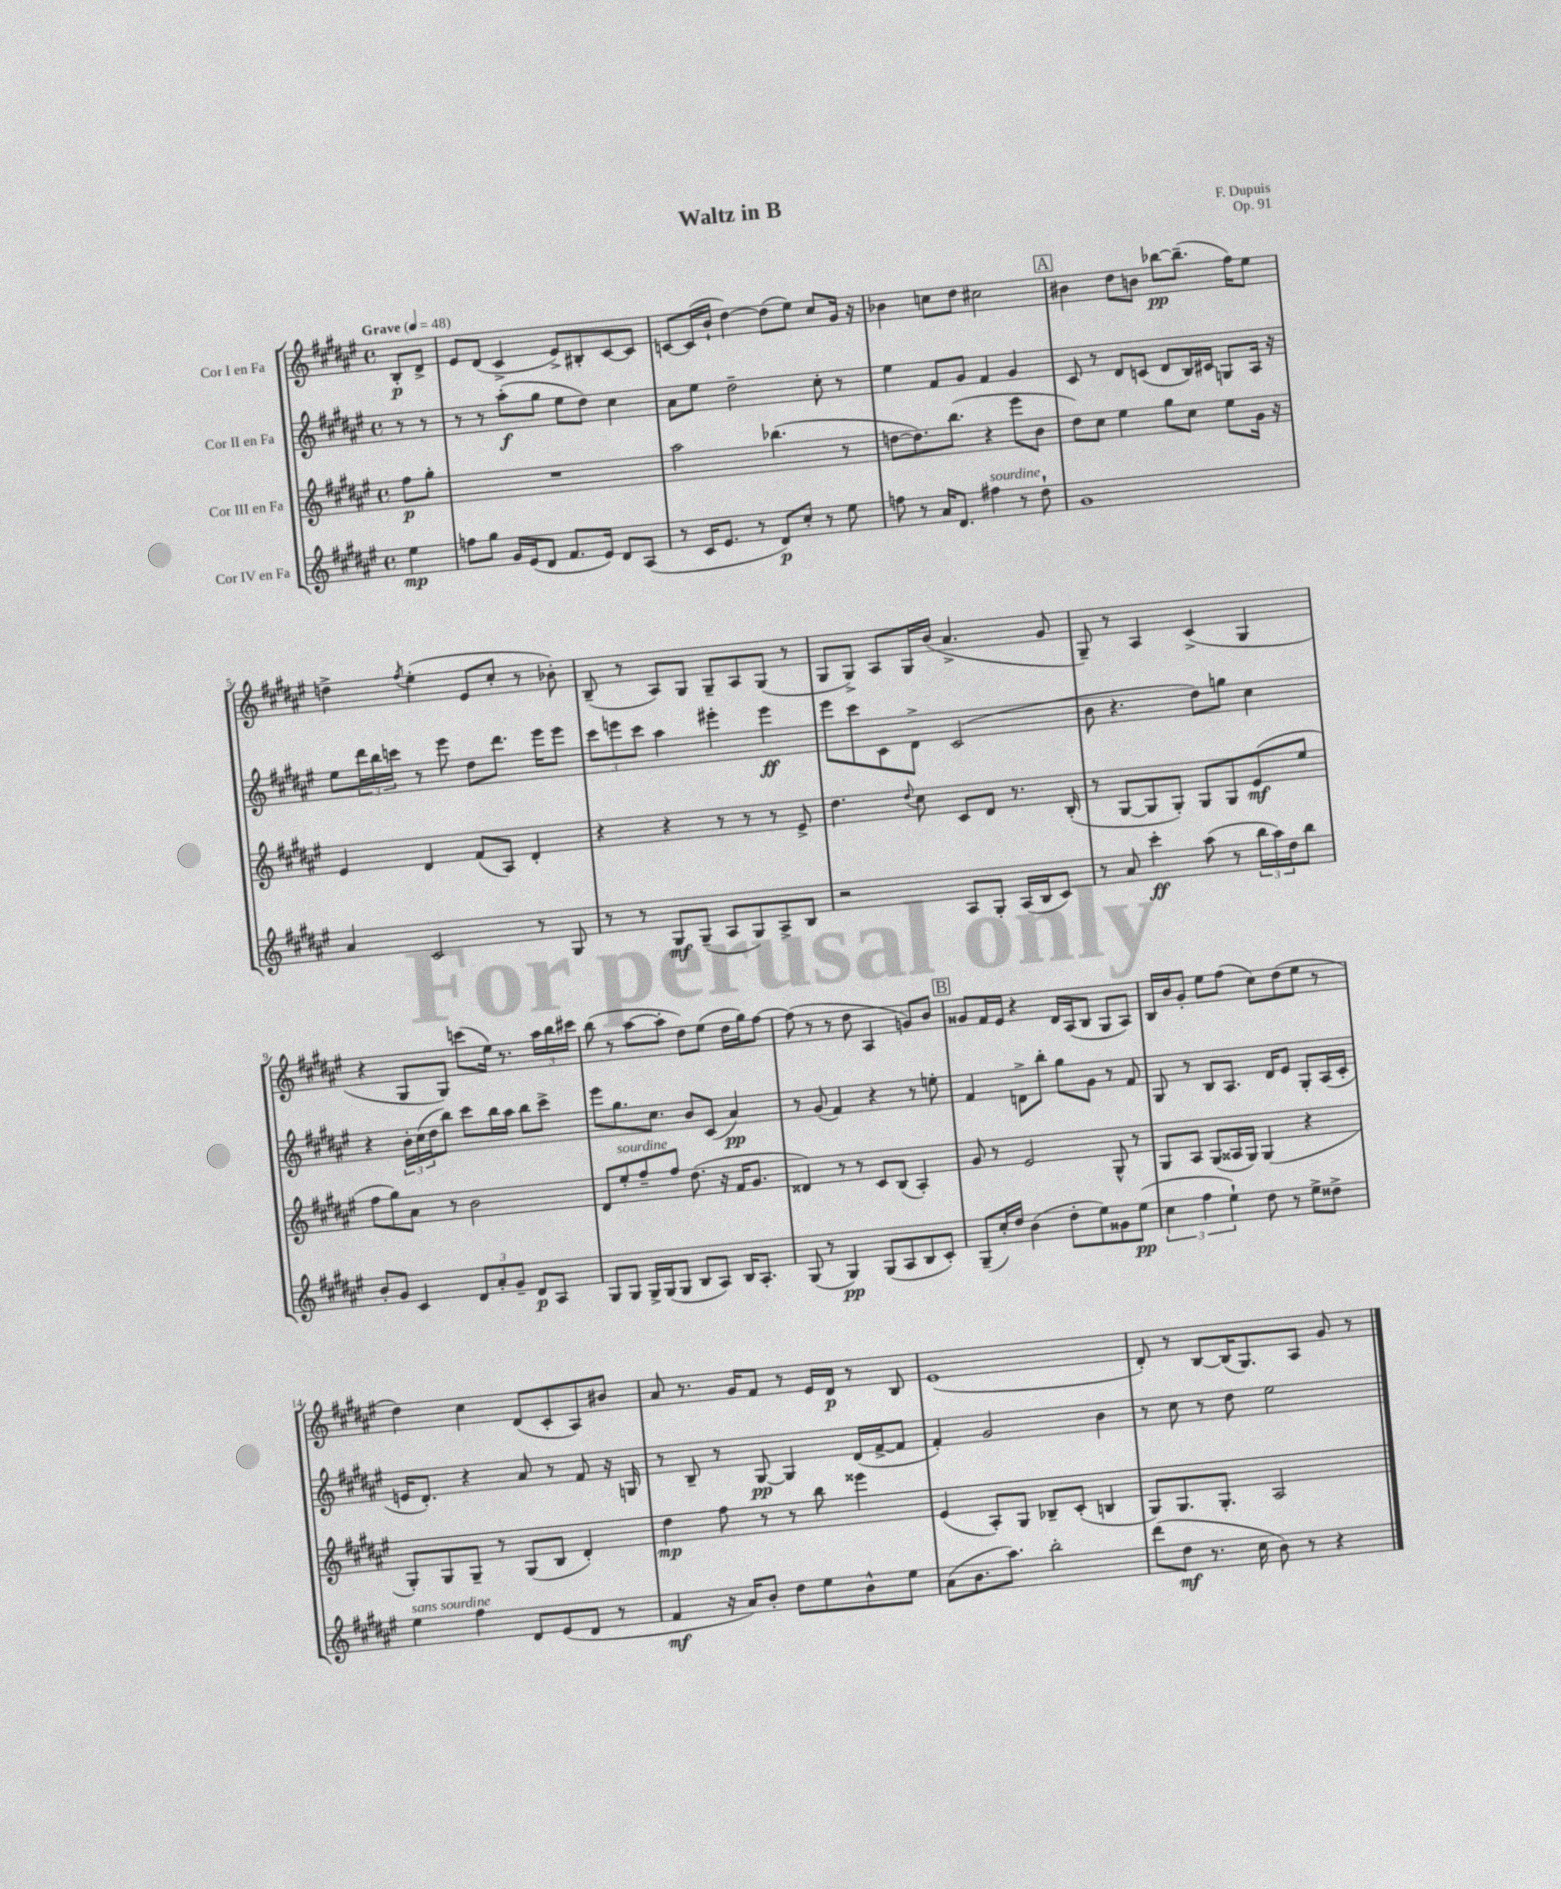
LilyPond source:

\header { title = "Waltz in B" composer = "F. Dupuis" opus = "Op. 91" }
<<
\new StaffGroup <<
\new Staff = "s0" \with { instrumentName = "Cor I en Fa" } {
    \clef treble \key fis \major \defaultTimeSignature \time 4/4 \partial 4 \tempo "Grave" 4 = 48
    b8-.\p dis'8-> |
    eis'8 dis'8( cis'4-> eis'8->) bis8-. cis'8~ cis'8 |
    c'8~ c'16( b'16-! dis''4~) dis''8( eis''8) cis''8 gis'16 r16 |
    bes'4 c''8 dis''8 cis''2 |
    \mark \markup { \box "A" } bis'4 dis''8 b'8 bes''8~\pp bes''8.--( fis''16) eis''8 |
    d''4-> \acciaccatura { fis''8 } eis''4-.( eis'8 cis''8-. r8 bes'8-.) |
    b8--( r8 ais8) gis8 gis8-- ais8 gis8( r8 |
    gis8 gis8->) ais8 gis16 b'16( ais'4.-> gis'8 |
    gis8--) r8 ais4 cis'4->( gis4 |
    r4 gis8 gis8) c'''8( eis''16) r8. \tuplet 3/2 { ais''16 b''16 cis'''16 } |
    b''8( r8 ais''8~ ais''8-. dis''8) eis''8( dis''16 gis''16) fis''8~ |
    fis''8( r8 r8 dis''8 ais4 g'8) b'8 |
    \mark \markup { \box "B" } gisis'8 fis'16 eis'16 r4 dis'16 ais16( b8 gis8 ais8) |
    b16 b'16 gis'8-. eis''8 fis''8( cis''8) dis''8( eis''8 r8 |
    dis''4) cis''4 dis'8( cis'8-. ais8) bis'8 |
    ais'8 r8. gis'16 fis'8 r8 eis'16 dis'16\p r8 b8 |
    eis'1( |
    dis'8-.) r8 b8~ b16( gis8.) ais8 gis'8 r8 \bar "|." |
}
\new Staff = "s1" \with { instrumentName = "Cor II en Fa" } {
    \clef treble \key fis \major \defaultTimeSignature \time 4/4 \partial 4
    r8 r8 |
    r8 r8 ais''8-.\f( gis''8 eis''8 dis''8) cis''4 |
    ais'8 eis''8 dis''2-- cis''8-. r8 |
    eis''4 fis'8 gis'8 fis'4 gis'4 |
    \mark \markup { \box "A" } cis'8 r8 dis'8 c'8( dis'8 b16) cis'16 g8 ais16 r16 |
    eis''8 \tuplet 3/2 { dis'''16 b''16 c'''16 } r8 eis'''8 dis''8 dis'''8. eis'''16 eis'''8 |
    \tuplet 3/2 { cis'''8 e'''8 cis'''8 } ais''4 eis'''4-. eis'''4\ff |
    eis'''8 cis'''8 cis'8 dis'8-> cis'2( |
    b'8 r4. dis''8) g''8 cis''4 |
    r4 \tuplet 3/2 { b'16-. cis''16( dis''16 } b''8) cis'''8 b''16 ais''16 b''8 cis'''8-> |
    eis'''8 gis''8. cis''8. b'8 cis'8( ais'4\pp) |
    r8 gis'8( fis'4) r4 r8 e''8-. |
    \mark \markup { \box "B" } fis'4 d'8-> b''8-. gis''8 gis'8 r8 fis'8 |
    gis8 r8 b8 ais8. dis'16 eis'8 gis8-. ais16( cis'16-. |
    e'16 dis'8.-.) r4 ais'8 r8 fis'8 r16 g16 |
    r8 b8-- r8 gis8~\pp gis4 dis'16( fis'16~-> fis'8 |
    fis'4-.) gis'2 b'4 |
    r8 cis''8 r8 dis''8 eis''2 \bar "|." |
}
\new Staff = "s2" \with { instrumentName = "Cor III en Fa" } {
    \clef treble \key fis \major \defaultTimeSignature \time 4/4 \partial 4
    fis''8\p gis''8-. |
    R1 |
    ais''2 bes''4.( r8 |
    d''8~ d''8.) b''8.( r4 eis'''8 b'8 |
    \mark \markup { \box "A" } dis''8) cis''8 eis''4 gis''8 cis''8 eis''8 gis'16 r16 |
    eis'4 dis'4 fis'8( ais8) dis'4-. |
    r4 r4 r8 r8 r8 eis'8-> |
    dis''4. \appoggiatura { dis''8 } cis''8 cis'8 dis'8 r8. b16-.( |
    r8 gis8~ gis8 gis8-.) gis8 gis8 eis'8\mf( eis''8 |
    fis''8 gis''8) ais'8 r8 b'2 |
    dis'8 eis''8-.^\markup { \italic "sourdine" } fis''8-- fis''8 dis''8.( r16 fis'16 gis'8. |
    disis'4) r8 r8 cis'8 b8( ais4-.) |
    \mark \markup { \box "B" } gis'8 r8 eis'2 gis8-^ r8 |
    gis8 ais8 gis8( aisis16 gis16) gis4( r4 |
    gis8-.) gis8 gis8-- r8 gis8( b8 dis'4-.) |
    dis''4\mp fis''8 r8 r8 b''8 eisis'''4 |
    eis'4( ais8-.) gis8 bes8-- cis'8-.( b4 |
    gis8) gis8. gis8.-. ais2 \bar "|." |
}
\new Staff = "s3" \with { instrumentName = "Cor IV en Fa" } {
    \clef treble \key fis \major \defaultTimeSignature \time 4/4 \partial 4
    eis''4\mp |
    f''8 gis''8 gis'16 eis'16( dis'8 fis'8. eis'16) dis'8 ais8( |
    r8 cis'16 eis'8. r8 dis'8\p) cis''8-. r8 eis''8 |
    f''8 r8 ais'16 dis'8. fis''4^\markup { \italic "sourdine" } r8 dis''8-! |
    \mark \markup { \box "A" } gis'1 |
    ais'4 cis'2 r8 gis8 |
    r8 r8 gis8\mf gis8--( ais8 gis8) ais8-> b8 |
    r2 ais8 gis8-. ais16( b16 cis'8) |
    r8 ais'8 cis'''4-.\ff ais''8( r8 \tuplet 3/2 { b''16 ais''16) dis''16 } b''8 |
    b'8-. gis'8 cis'4 \tuplet 3/2 { dis'8 ais'8-. gis'8-- } dis'8\p ais8 |
    gis8 gis8 gis16-> gis16( gis8 b8 ais8) b16 ais8.-. |
    gis8( r8 gis4\pp) gis8( ais8 b8 cis'8-.) |
    \mark \markup { \box "B" } gis8--( cis''16-.) dis''16 b'4( dis''8-. eis''8) gisis'8 eis''8\pp( |
    \tuplet 3/2 { cis''4 fis''4 eis''4-!) } dis''8 r8 eis''8-> disis''8-> |
    eis''4^\markup { \italic "sans sourdine" } fis''4 dis'8 eis'8( dis'8 r8 |
    fis'4\mf r16 ais'16) b'8-. dis''8 eis''8 b'8-^ eis''8 |
    ais'8( b'8. ais''8.) b''2-. |
    dis'''8( dis''8\mf r8. cis''16 b'8) r8 r4 \bar "|." |
}
>>
>>
